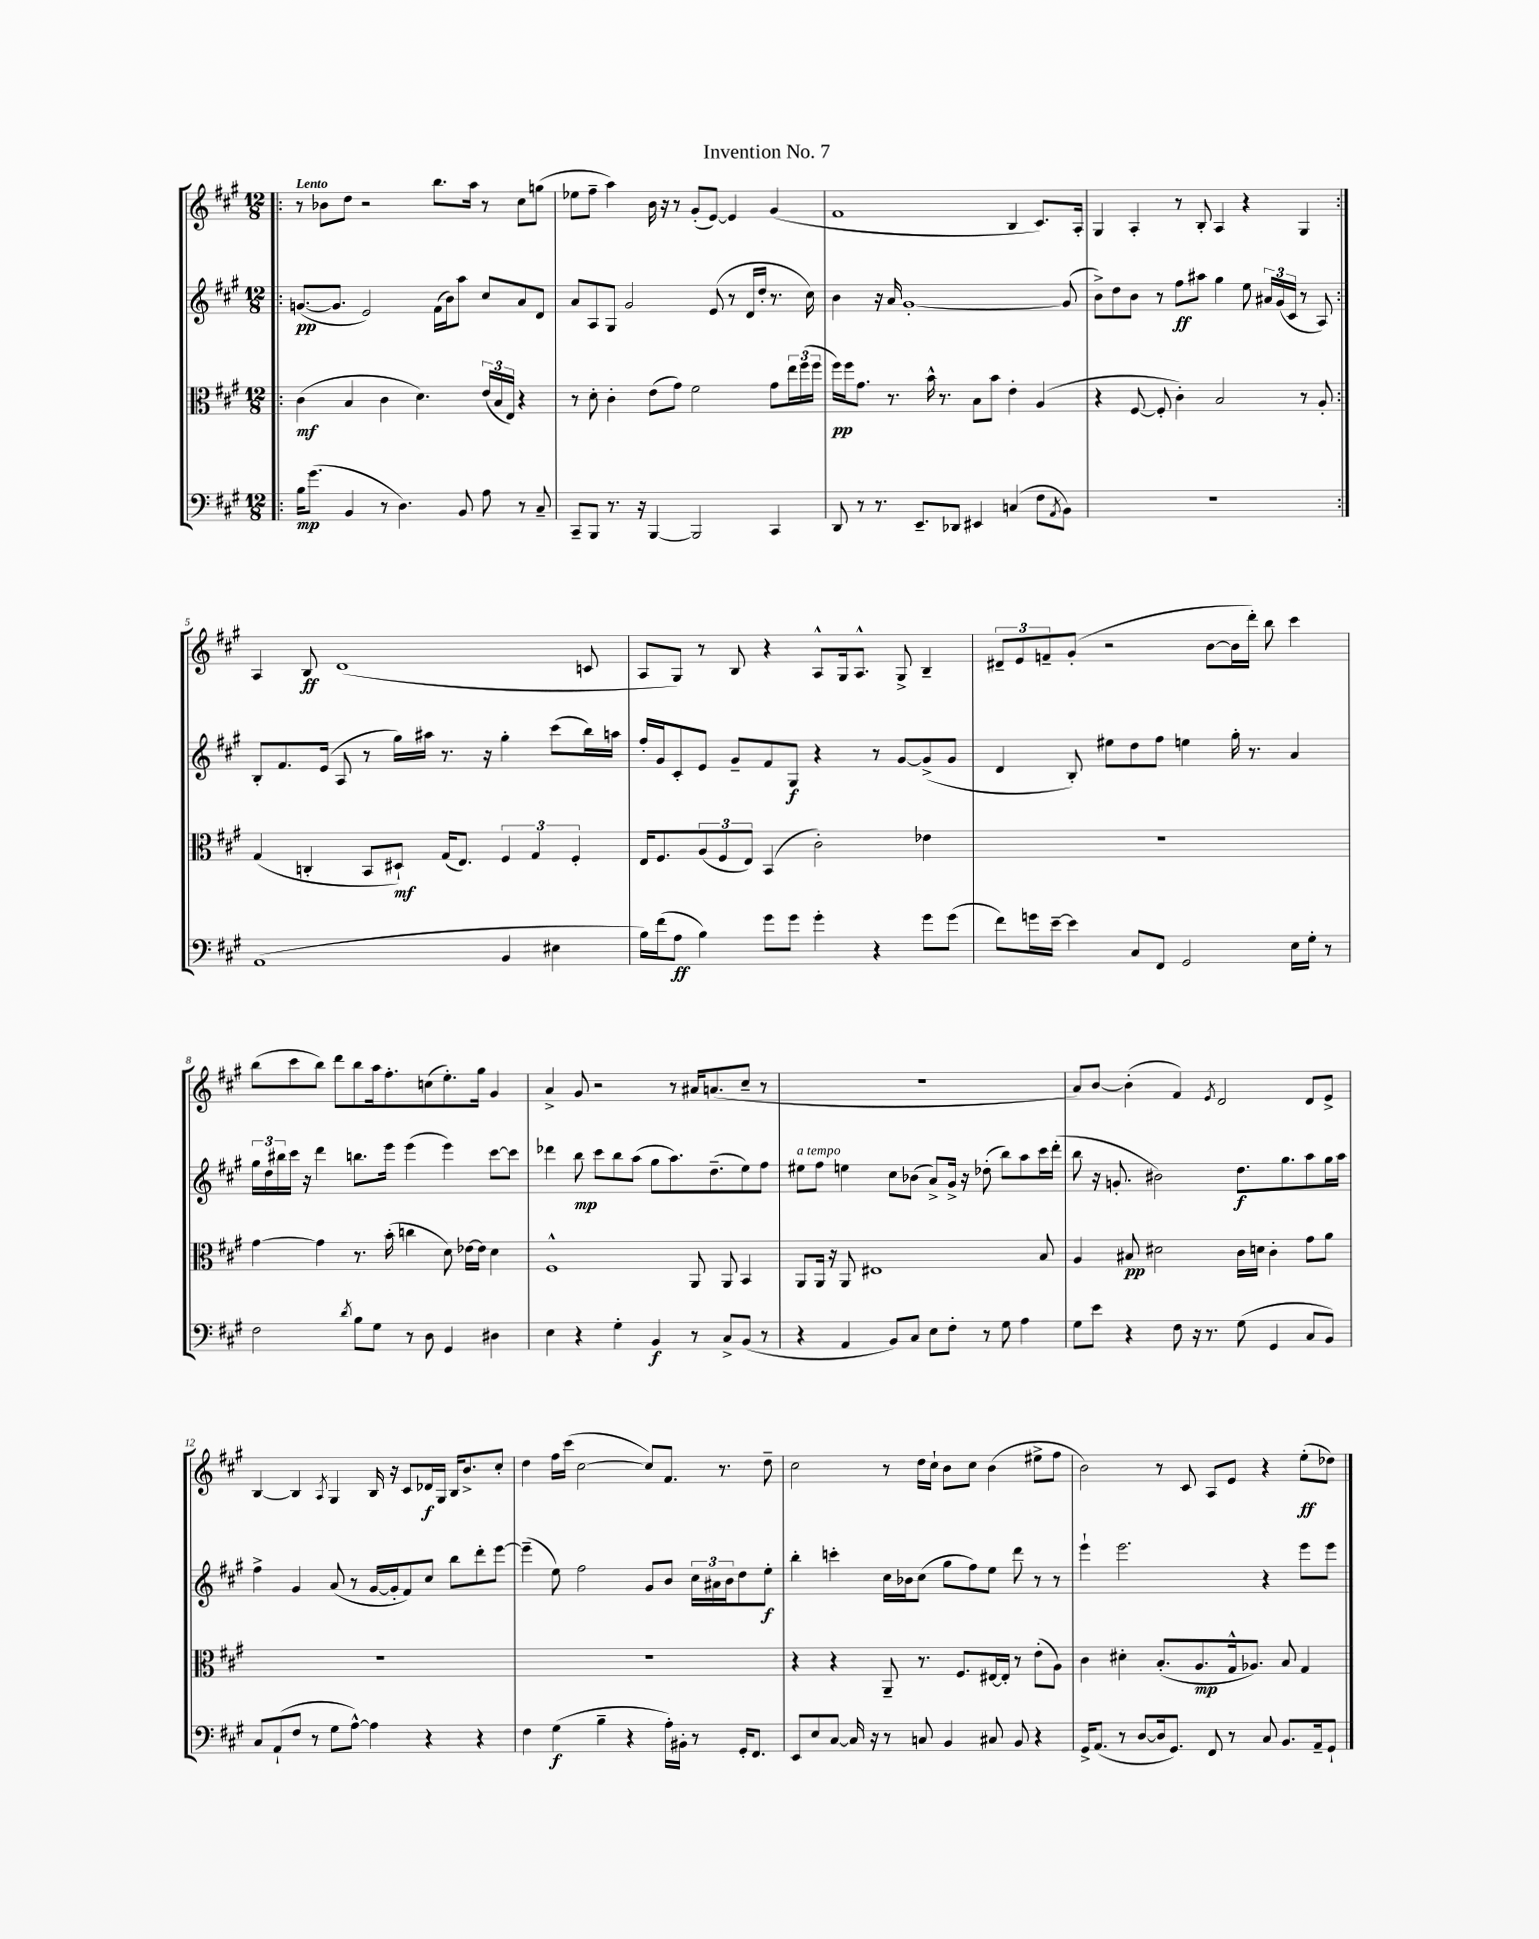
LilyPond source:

\header { title = "Invention No. 7" }
<<
\new StaffGroup <<
\new Staff = "s0" {
    \clef treble \key a \major \numericTimeSignature \time 12/8 \tempo "Lento"
    \repeat volta 2 { \bar ".|:" r8 bes'8 d''8 r2 b''8. a''16 r8 cis''8 g''8( |
    ees''8 fis''8-- a''4) b'16 r16 r8 gis'8-.( e'8~) e'4 gis'4( |
    fis'1 b4 cis'8.) a16-. |
    gis4 a4-. r8 b8-. a4 r4 gis4 | }
    a4 b8\ff d'1( c'8 |
    a8 gis8) r8 b8 r4 a8-^ gis16 a8.-^ gis8-> b4-- |
    \tuplet 3/2 { dis'8-- e'8 f'8-- } gis'8-.( r2 b'8~ b'16 d'''16-.) b''8 cis'''4 |
    b''8( cis'''8 b''8) d'''8 b''8 a''16 fis''8.-. c''8( e''8.-.) gis''16 gis'4 |
    a'4-> gis'8 r2 r8 ais'16 a'8.( cis''8-- r8 |
    R1. |
    a'8) b'8~ b'4-.( fis'4) \acciaccatura { e'8 } d'2 d'8 e'8-> |
    b4~ b4 \acciaccatura { a8 } gis4 b16 r16 cis'8 des'16\f gis16 b16 b'8.-> cis''8-. |
    d''4 fis''16 cis'''16( cis''2~ cis''8) fis'8. r8. d''8-- |
    cis''2 r8 d''16 cis''16-! b'8 cis''8 b'4( eis''8-> fis''8 |
    b'2) r8 cis'8 a8 e'8 r4 e''8-.\ff( des''8) \bar "|." |
}
\new Staff = "s1" {
    \clef treble \key a \major \numericTimeSignature \time 12/8
    \repeat volta 2 { \bar ".|:" g'8.~\pp( g'8. e'2) fis'16( b'16) a''8 cis''8 a'8 d'8 |
    a'8 a8 gis8 gis'2 e'8( r8 d'16 d''16-. r8. cis''16) |
    b'4 r16 a'16 gis'1~-. gis'8( |
    b'8->) d''8 b'8 r8 fis''8\ff ais''8 gis''4 e''8 \tuplet 3/2 { ais'16 gis'16( cis'16 } r8 a8) | }
    b8-. fis'8. e'16( a8 r8 gis''16) ais''16 r8. r16 gis''4-. cis'''8( b''16) a''16 |
    fis''16-. gis'16 cis'8-. e'8 gis'8-- fis'8 gis8\f r4 r8 gis'8~ gis'8->( gis'8 |
    d'4 b8-.) eis''8 d''8 fis''8 e''4 gis''16-. r8. a'4 |
    \tuplet 3/2 { gis''16 d''16 bis''16 } cis'''16 r16 d'''4 b''8. e'''16 e'''4( e'''4) cis'''8~ cis'''8 |
    des'''4 b''8\mp cis'''8 b''8 a''8( gis''8 a''8.) d''8.--( e''8) fis''8 |
    eis''8^\markup { \italic "a tempo" } fis''8 e''4 cis''8 bes'8( a'8->) gis'16-> r16 des''8-.( b''8) a''8 cis'''16 d'''16-.( |
    b''8 r16 g'8.-. bis'2) d''8.\f gis''8. a''8 gis''16 a''16 |
    fis''4-> gis'4 a'8( r8 gis'16~ gis'16-. fis'8) cis''8 b''8 d'''8-. e'''8~ |
    e'''4--( e''8) fis''2 gis'8 b'8 \tuplet 3/2 { cis''16 ais'16 b'16 } d''8 e''8-.\f |
    b''4-. c'''4-. cis''16 bes'16 cis''8( gis''8 fis''8) e''8 d'''8 r8 r8 |
    e'''4-! e'''2. r4 e'''8 e'''8 \bar "|." |
}
\new Staff = "s2" {
    \clef alto \key a \major \numericTimeSignature \time 12/8
    \repeat volta 2 { \bar ".|:" cis'4\mf( b4 cis'4 d'4.) \tuplet 3/2 { e'16( b16 e16) } r4 |
    r8 d'8-. cis'4-. e'8( gis'8) fis'2 gis'8 \tuplet 3/2 { e''16 fis''16( fis''16 } |
    fis''16\pp) fis''16 gis'8. r8. b'16-^ r8. b8 b'8 e'4-. a4( |
    r4 fis8~ fis8-. cis'4-.) b2 r8 a8-. | }
    gis4( c4-. b,8 dis8-!\mf) gis16( e8.) \tuplet 3/2 { fis4 gis4 fis4-. } |
    e16 fis8. \tuplet 3/2 { a8( fis8 e8) } b,4( cis'2-.) ees'4 |
    R1. |
    gis'4~ gis'4 r8. b'16-.( c''4 d'8) ees'16~ ees'16 d'4 |
    fis1-^ a,8 a,8 b,4 |
    a,8 a,16 r16 a,8 eis1 b8 |
    a4 bis8\pp dis'2 cis'16 d'16 cis'4-. gis'8 a'8 |
    R1. |
    R1. |
    r4 r4 a,8-- r8. fis8. eis16~ eis16-. r8 e'8-.( a8) |
    cis'4 dis'4-. b8.-.( a8.\mp gis16-^ aes8.) b8 gis4 \bar "|." |
}
\new Staff = "s3" {
    \clef bass \key a \major \numericTimeSignature \time 12/8
    \repeat volta 2 { \bar ".|:" b16\mp gis'8.( b,4 r8 d4.) b,8 a8 r8 cis8-- |
    cis,8-- b,,8 r8. r16 b,,4~ b,,2 cis,4 |
    d,8 r8 r8. e,8.-- des,8 eis,4 c4( fis8 \acciaccatura { a,8 } b,8) |
    R1. | }
    a,1( b,4 eis4 |
    b16) fis'16( a8\ff b4) gis'8 gis'8 gis'4-. r4 gis'8 gis'8( |
    fis'8) g'16 e'16~-- e'4 cis8 fis,8 gis,2 e16 gis16-. r8 |
    fis2 \acciaccatura { d'8 } b8 gis8 r8 d8 gis,4 dis4 |
    e4 r4 gis4-. b,4\f r8 cis8-> b,8( r8 |
    r4 a,4 b,8) cis8 e8 fis8-. r8 gis8 a4 |
    gis8 e'8 r4 fis8 r16 r8. gis8( gis,4 cis8 b,8) |
    cis8 a,8-!( fis8 r8 gis8 a8~-^) a4 r4 r4 |
    fis4 gis4\f( b4-- r4 a16-.) bis,16-. r8 gis,16-. fis,8. |
    e,8 e8 cis8~ cis16 r16 r8 c8 b,4 cis8 b,8 r4 |
    gis,16-> a,8.( r8 d8~ d16 gis,8.) fis,8 r8 cis8 b,8. a,16-- gis,8-! \bar "|." |
}
>>
>>
